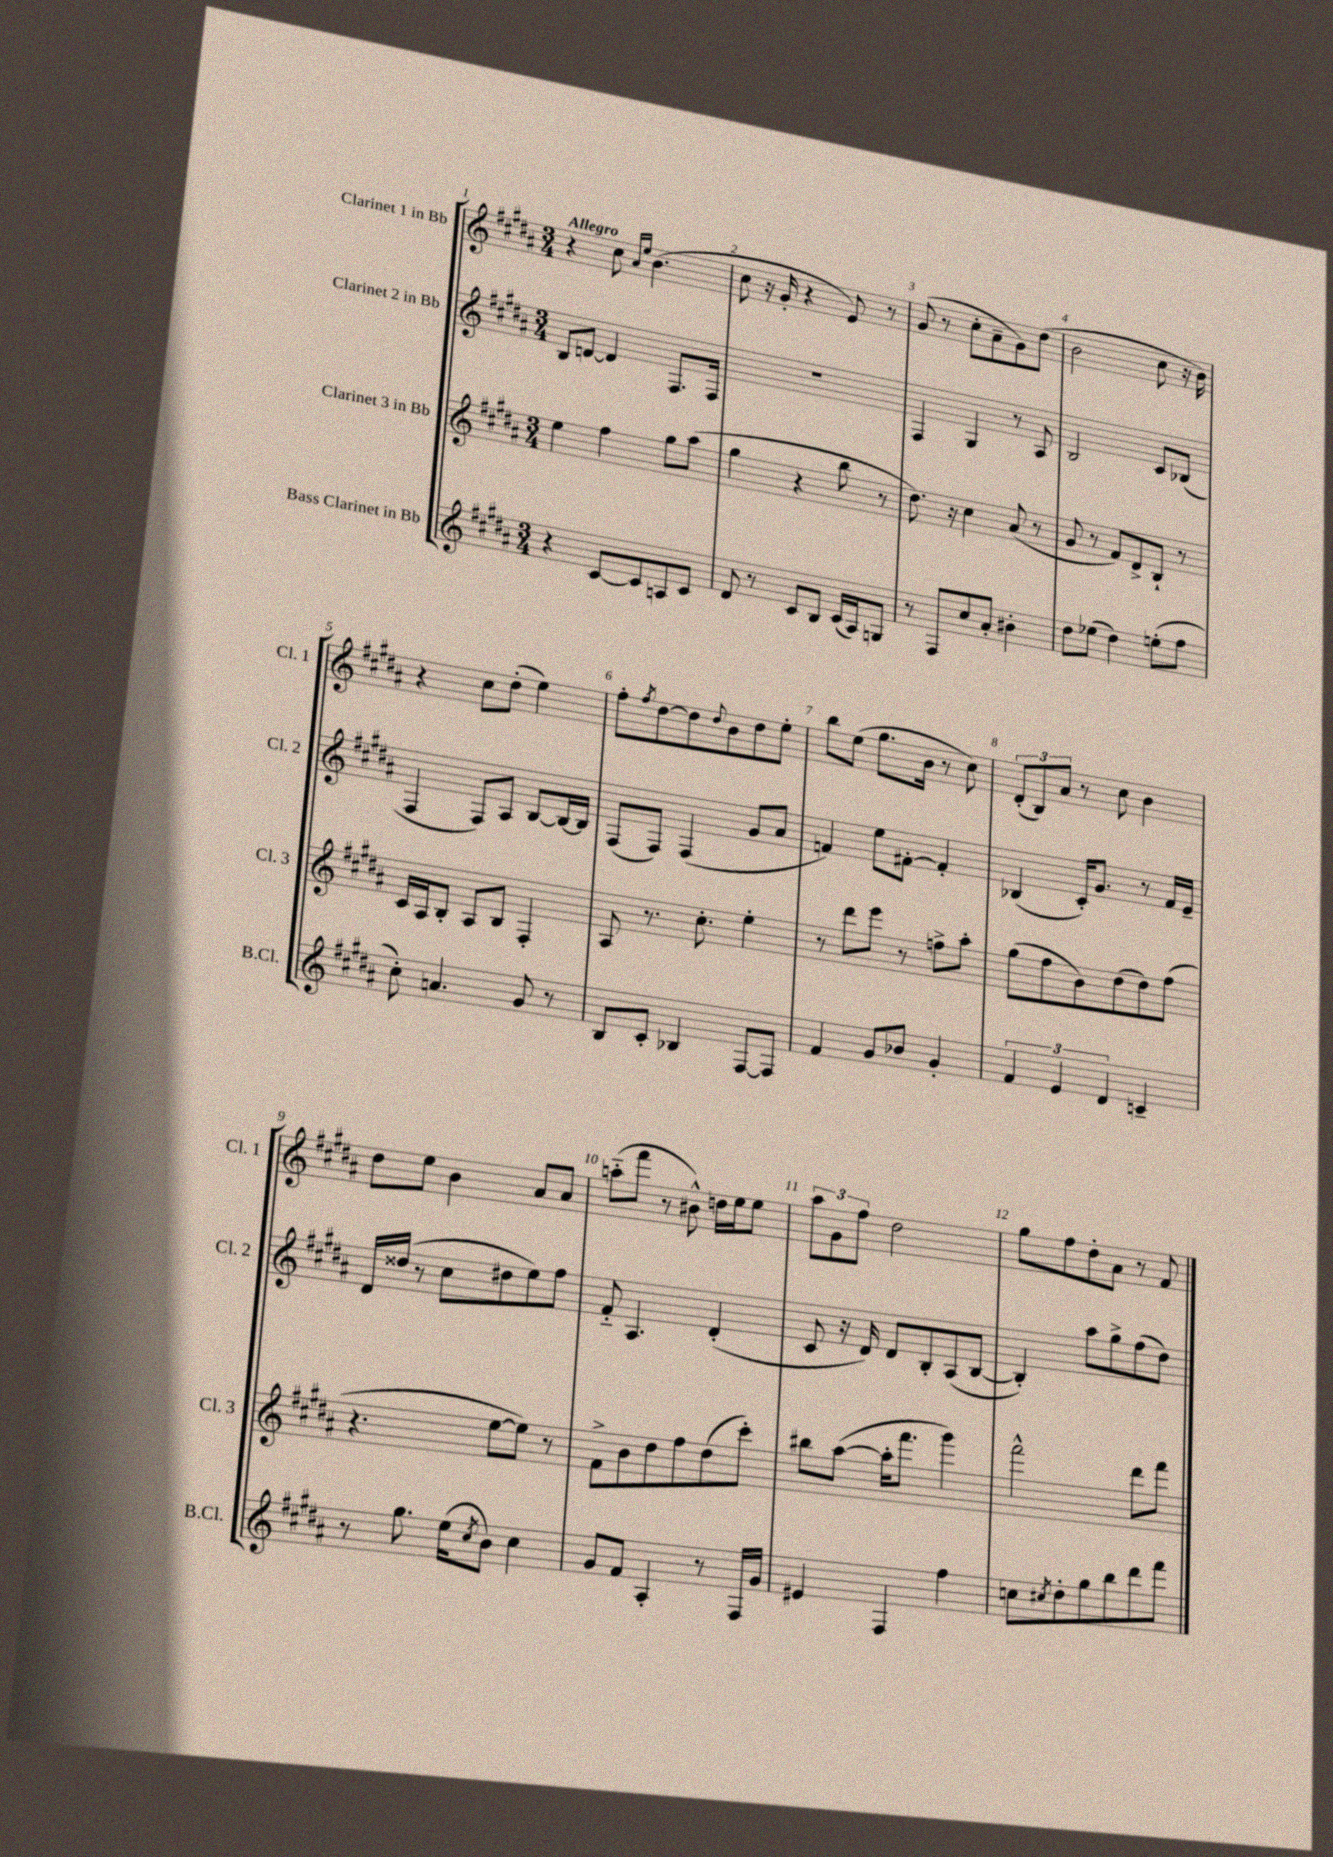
<<
\new StaffGroup <<
\new Staff = "s0" \with { instrumentName = "Clarinet 1 in Bb" shortInstrumentName = "Cl. 1" } {
    \clef treble \key b \major \numericTimeSignature \time 3/4 \tempo "Allegro"
    r4 cis''8 \grace { ais'16 e''16 } b'4.( |
    cis''8 r16 gis'16-. r4 e'8) r8 |
    gis'8( r8 cis''8-. ais'8-- gis'8) dis''8( |
    b'2 cis''8 r16 b'16) |
    r4 cis''8 dis''8-.( e''4) |
    fis''8-. \acciaccatura { fis''8 } dis''8~ dis''8 \appoggiatura { dis''8 } b'8 dis''8 e''8-. |
    b''8 e''8( gis''8. b'16 r8 cis''8) |
    \tuplet 3/2 { dis'8-.( b8) ais'8 } r8 cis''8 b'4 |
    dis''8 e''8 b'4 ais'8 ais'8 |
    a''8-_( fis'''8 r8 bis'8-^) d''16 e''16 e''8 |
    \tuplet 3/2 { ais''8 gis'8 fis''8 } dis''2 |
    gis''8 fis''8 dis''8-. ais'8 r8 fis'8 \bar "|." |
}
\new Staff = "s1" \with { instrumentName = "Clarinet 2 in Bb" shortInstrumentName = "Cl. 2" } {
    \clef treble \key b \major \numericTimeSignature \time 3/4
    b8 d'8~ d'4 fis8. fis16 |
    R2. |
    fis4 gis4 r8 ais8 |
    b2 cis'8 bes8( |
    fis4 fis8) ais8 b8~ b16~ b16 |
    fis8( fis8) fis4( gis'8 ais'8 |
    f'4) e''8 fis'8~-. fis'4-. |
    bes4( cis'16-.) gis'8. r8 fis'16 e'16-- |
    dis'16 disis''16( r8 cis''8 dis''8 e''8) fis''8 |
    fis'8-_ ais4. dis'4-.( |
    cis'8 r16 dis'16) dis'8 b8-. ais8( b8~ |
    b4-.) ais''8 gis''8-> fis''8( dis''8) \bar "|." |
}
\new Staff = "s2" \with { instrumentName = "Clarinet 3 in Bb" shortInstrumentName = "Cl. 3" } {
    \clef treble \key b \major \numericTimeSignature \time 3/4
    e''4 fis''4 gis''8 ais''8( |
    gis''4 r4 b''8 r8 |
    dis''8.) r16 cis''4 ais'8( r8 |
    gis'8 r8 fis'8) dis'8-> b8-! r8 |
    cis'16 ais16 b8-. ais8 b8 fis4-. |
    ais8 r8. cis''8.-. e''4-. |
    r8 dis'''8 e'''8 r8 f''8-> ais''8-. |
    gis''8( fis''8 b'8) dis''8( dis''8) fis''8( |
    r4. e''8~ e''8) r8 |
    fis'8-> b'8 dis''8 fis''8 dis''8( cis'''8-.) |
    bis''8 ais''8~( ais''16-. fis'''8. gis'''4) |
    fis'''2-^ dis'''8 fis'''8 \bar "|." |
}
\new Staff = "s3" \with { instrumentName = "Bass Clarinet in Bb" shortInstrumentName = "B.Cl." } {
    \clef treble \key b \major \numericTimeSignature \time 3/4
    r4 cis'8~ cis'8 a8 cis'8 |
    dis'8 r8 cis'8 b8 cis'16( ais16) g8 |
    r8 fis8 cis''8 ais'8-. bis'4-. |
    dis''8 ees''8( dis''4) e''8-.( fis''8 |
    cis''8-.) a'4. gis'8 r8 |
    b8 cis'8-. bes4 fis8~ fis8 |
    fis'4 gis'8 bes'8 gis'4-. |
    \tuplet 3/2 { fis'4 e'4 dis'4 } c'4-- |
    r8 gis''8. e''16( \acciaccatura { cis''8 } b'8) cis''4 |
    gis'8 fis'8 ais4-. r8 fis16 gis'16 |
    eis'4 fis4 fis''4 |
    c''8 \acciaccatura { cis''8 } dis''8-. gis''8 b''8 dis'''8 fis'''8 \bar "|." |
}
>>
>>
\layout { \context { \Score \override BarNumber.break-visibility = ##(#f #t #t) barNumberVisibility = #all-bar-numbers-visible } }
